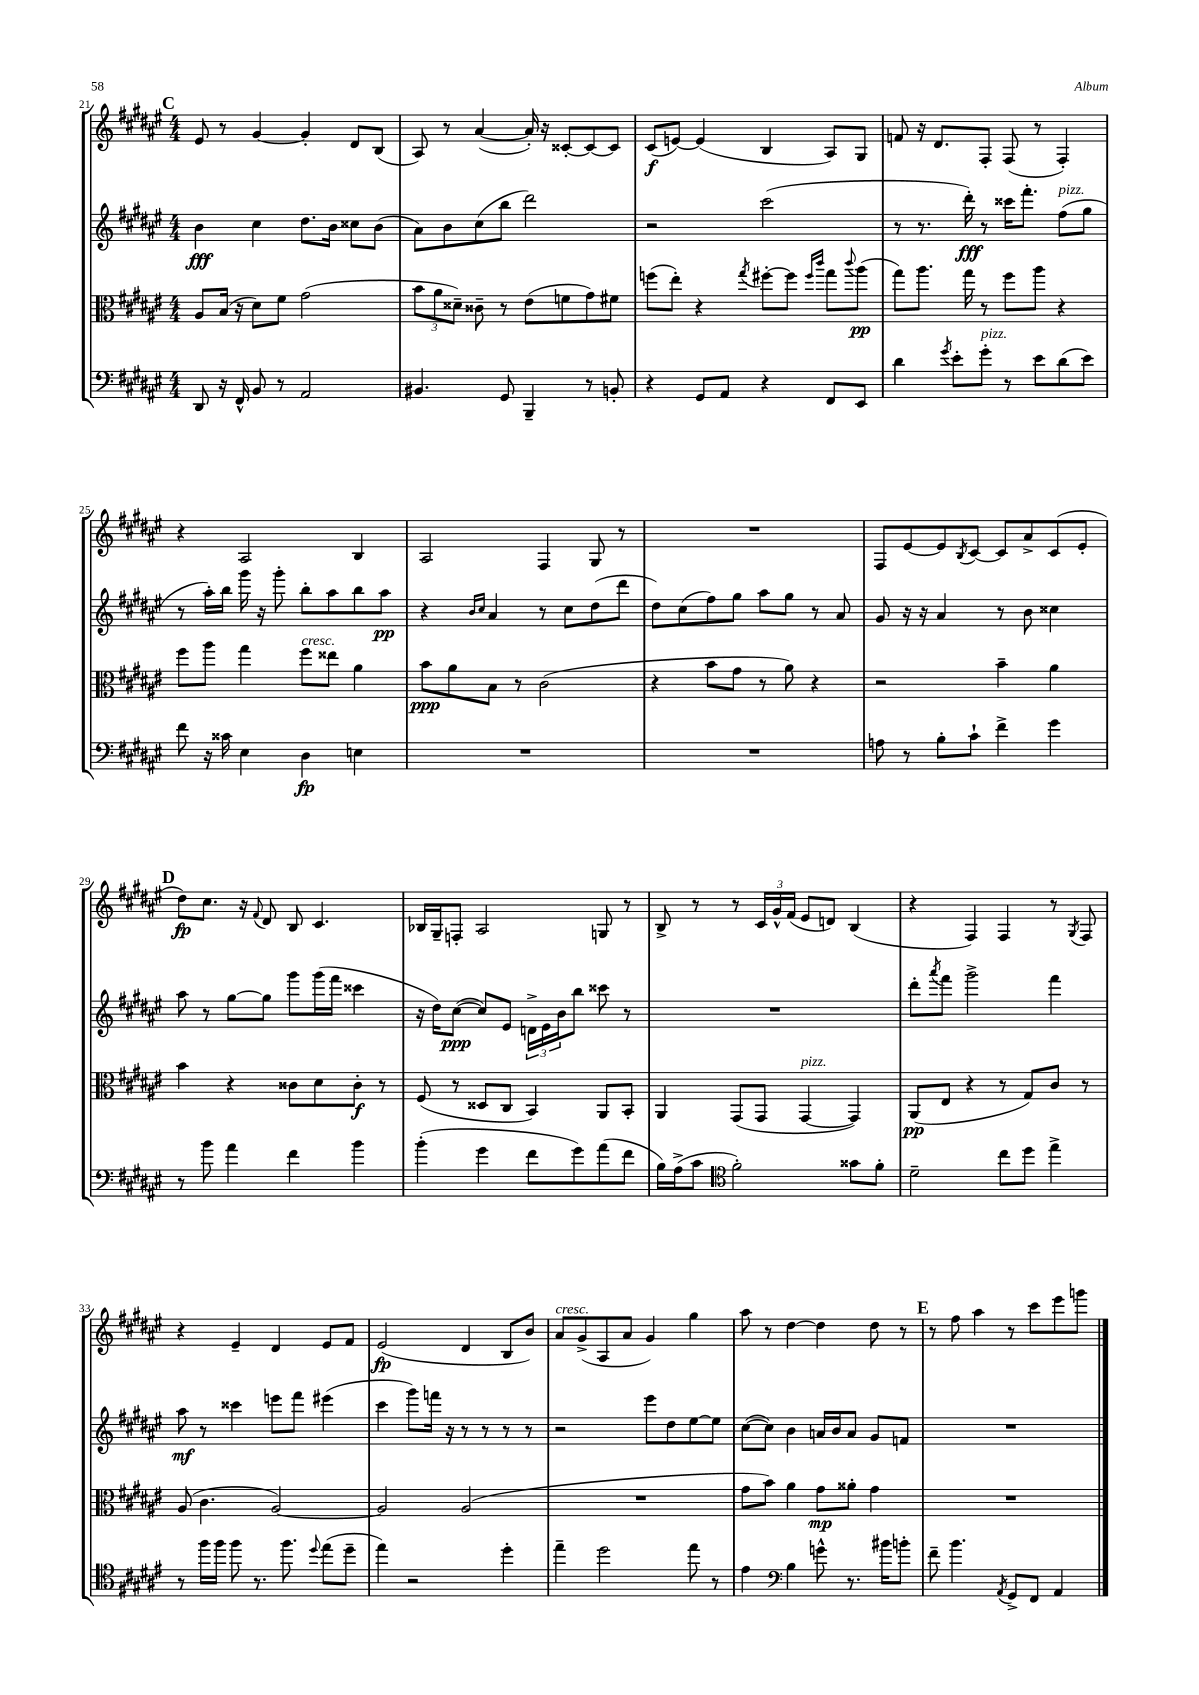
<<
\new StaffGroup <<
\new Staff = "s0" {
    \clef treble \key fis \major \numericTimeSignature \time 4/4
    \mark \markup { \bold "C" } eis'8 r8 gis'4~ gis'4-. dis'8 b8( |
    ais8) r8 ais'4~( ais'16-.) r16 cisis'8~-. cisis'8~ cisis'8 |
    cis'8\f( e'8~) e'4( b4 ais8) gis8 |
    f'8 r16 dis'8. fis8-. fis8( r8 fis4-.) |
    r4 ais2 b4 |
    ais2 fis4 gis8 r8 |
    R1 |
    fis8 eis'8~ eis'8 \acciaccatura { b8 } cis'8~ cis'8 ais'8-> cis'8( eis'8-. |
    \mark \markup { \bold "D" } dis''8\fp) cis''8. r16 \appoggiatura { fis'8 } dis'8 b8 cis'4. |
    bes16 gis16-- f8-. ais2 g8 r8 |
    b8-> r8 r8 \tuplet 3/2 { cis'16 gis'16-^ fis'16( } eis'8 d'8) b4( |
    r4 fis4) fis4 r8 \acciaccatura { gis8 } fis8 |
    r4 eis'4-- dis'4 eis'8 fis'8 |
    eis'2\fp( dis'4 b8 b'8) |
    ais'8^\markup { \italic "cresc." } gis'8->( ais8 ais'8 gis'4) gis''4 |
    ais''8 r8 dis''4~ dis''4 dis''8 r8 |
    \mark \markup { \bold "E" } r8 fis''8 ais''4 r8 cis'''8 eis'''8 g'''8 \bar "|." |
}
\new Staff = "s1" {
    \clef treble \key fis \major \numericTimeSignature \time 4/4
    \mark \markup { \bold "C" } b'4\fff cis''4 dis''8. b'16 cisis''8 b'8( |
    ais'8) b'8 cis''8( b''8 dis'''2) |
    r2 cis'''2( |
    r8 r8. dis'''16-.\fff) r8 cisis'''16 fis'''8.-. fis''8^\markup { \italic "pizz." }( gis''8 |
    r8 ais''16-.) b''16 gis'''16 r16 gis'''8-. b''8-. ais''8 b''8 ais''8\pp |
    r4 \grace { b'16 cis''16 } ais'4 r8 cis''8 dis''8( dis'''8 |
    dis''8) cis''8( fis''8) gis''8 ais''8 gis''8 r8 ais'8 |
    gis'8 r16 r16 ais'4 r8 b'8 cisis''4 |
    \mark \markup { \bold "D" } ais''8 r8 gis''8~ gis''8 gis'''8 gis'''16( fis'''16 cisis'''4 |
    r16 dis''16) cis''8~\ppp( cis''8) eis'8 \tuplet 3/2 { d'16-> eis'16 b'16 } b''8 cisis'''8 r8 |
    R1 |
    dis'''8-. \acciaccatura { ais'''8 } fis'''8 gis'''2-> fis'''4 |
    ais''8\mf r8 cisis'''4 e'''8 fis'''8 eis'''4( |
    cis'''4 gis'''8) f'''16 r16 r8 r8 r8 r8 |
    r2 eis'''8 dis''8 eis''8~ eis''8 |
    cis''8~( cis''8) b'4 a'16 b'16 a'8 gis'8 f'8 |
    \mark \markup { \bold "E" } R1 \bar "|." |
}
\new Staff = "s2" {
    \clef alto \key fis \major \numericTimeSignature \time 4/4
    \mark \markup { \bold "C" } ais8 b16( r16 dis'8) fis'8 gis'2( |
    \tuplet 3/2 { b'8 ais'8 disis'8--) } cisis'8-- r8 eis'8( f'8 gis'8) fis'8 |
    f''8( eis''8-.) r4 \acciaccatura { gis''8 } fis''8~-. fis''8 \grace { fis''16 cis'''16 } gis''8 \appoggiatura { cis'''8 } ais''8\pp( |
    gis''8) ais''8. gis''16 r8 fis''8 ais''8 r4 |
    fis''8 ais''8 gis''4 fis''8^\markup { \italic "cresc." } eisis''8 ais'4 |
    b'8\ppp ais'8 b8 r8 cis'2( |
    r4 b'8 gis'8 r8 ais'8) r4 |
    r2 b'4-- ais'4 |
    \mark \markup { \bold "D" } b'4 r4 cisis'8 dis'8 cisis'8-.\f r8 |
    fis8( r8 disis8 cis8 b,4) ais,8 b,8-. |
    ais,4 gis,8( gis,8 gis,4~^\markup { \italic "pizz." } gis,4) |
    ais,8\pp( eis8 r4 r8 gis8) cis'8 r8 |
    ais8( cis'4. ais2~) |
    ais2 ais2( |
    R1 |
    gis'8 b'8) ais'4 gis'8\mp aisis'8-. gis'4 |
    \mark \markup { \bold "E" } R1 \bar "|." |
}
\new Staff = "s3" {
    \clef bass \key fis \major \numericTimeSignature \time 4/4
    \mark \markup { \bold "C" } dis,8 r16 fis,16-^ b,8 r8 ais,2 |
    bis,4. gis,8 b,,4-- r8 b,8-. |
    r4 gis,8 ais,8 r4 fis,8 eis,8 |
    dis'4 \acciaccatura { gis'8 } eis'8-. gis'8-.^\markup { \italic "pizz." } r8 eis'8 dis'8( eis'8) |
    fis'8 r16 cisis'16 eis4 dis4\fp e4 |
    R1 |
    R1 |
    a8 r8 b8-. cis'8-! fis'4-> gis'4 |
    \mark \markup { \bold "D" } r8 b'8 ais'4 fis'4 b'4 |
    b'4-.( gis'4 fis'8 gis'8) ais'8( fis'8 |
    b16) ais16->( cis'8 \clef tenor fis'2-.) gisis'8 fis'8-. |
    dis'2-- cis''8 dis''8 eis''4-> |
    r8 fis''16 fis''16 fis''8 r8. fis''8. \appoggiatura { dis''8 } eis''8( dis''8-- |
    eis''4) r2 dis''4-. |
    eis''4-- dis''2 eis''8 r8 |
    eis'4 \clef bass b4 g'8-^ r8. bis'16 b'8-. |
    \mark \markup { \bold "E" } fis'8-- b'4. \acciaccatura { ais,8 } gis,8-> fis,8 ais,4 \bar "|." |
}
>>
>>
\layout { \context { \Score currentBarNumber = #21 } }
